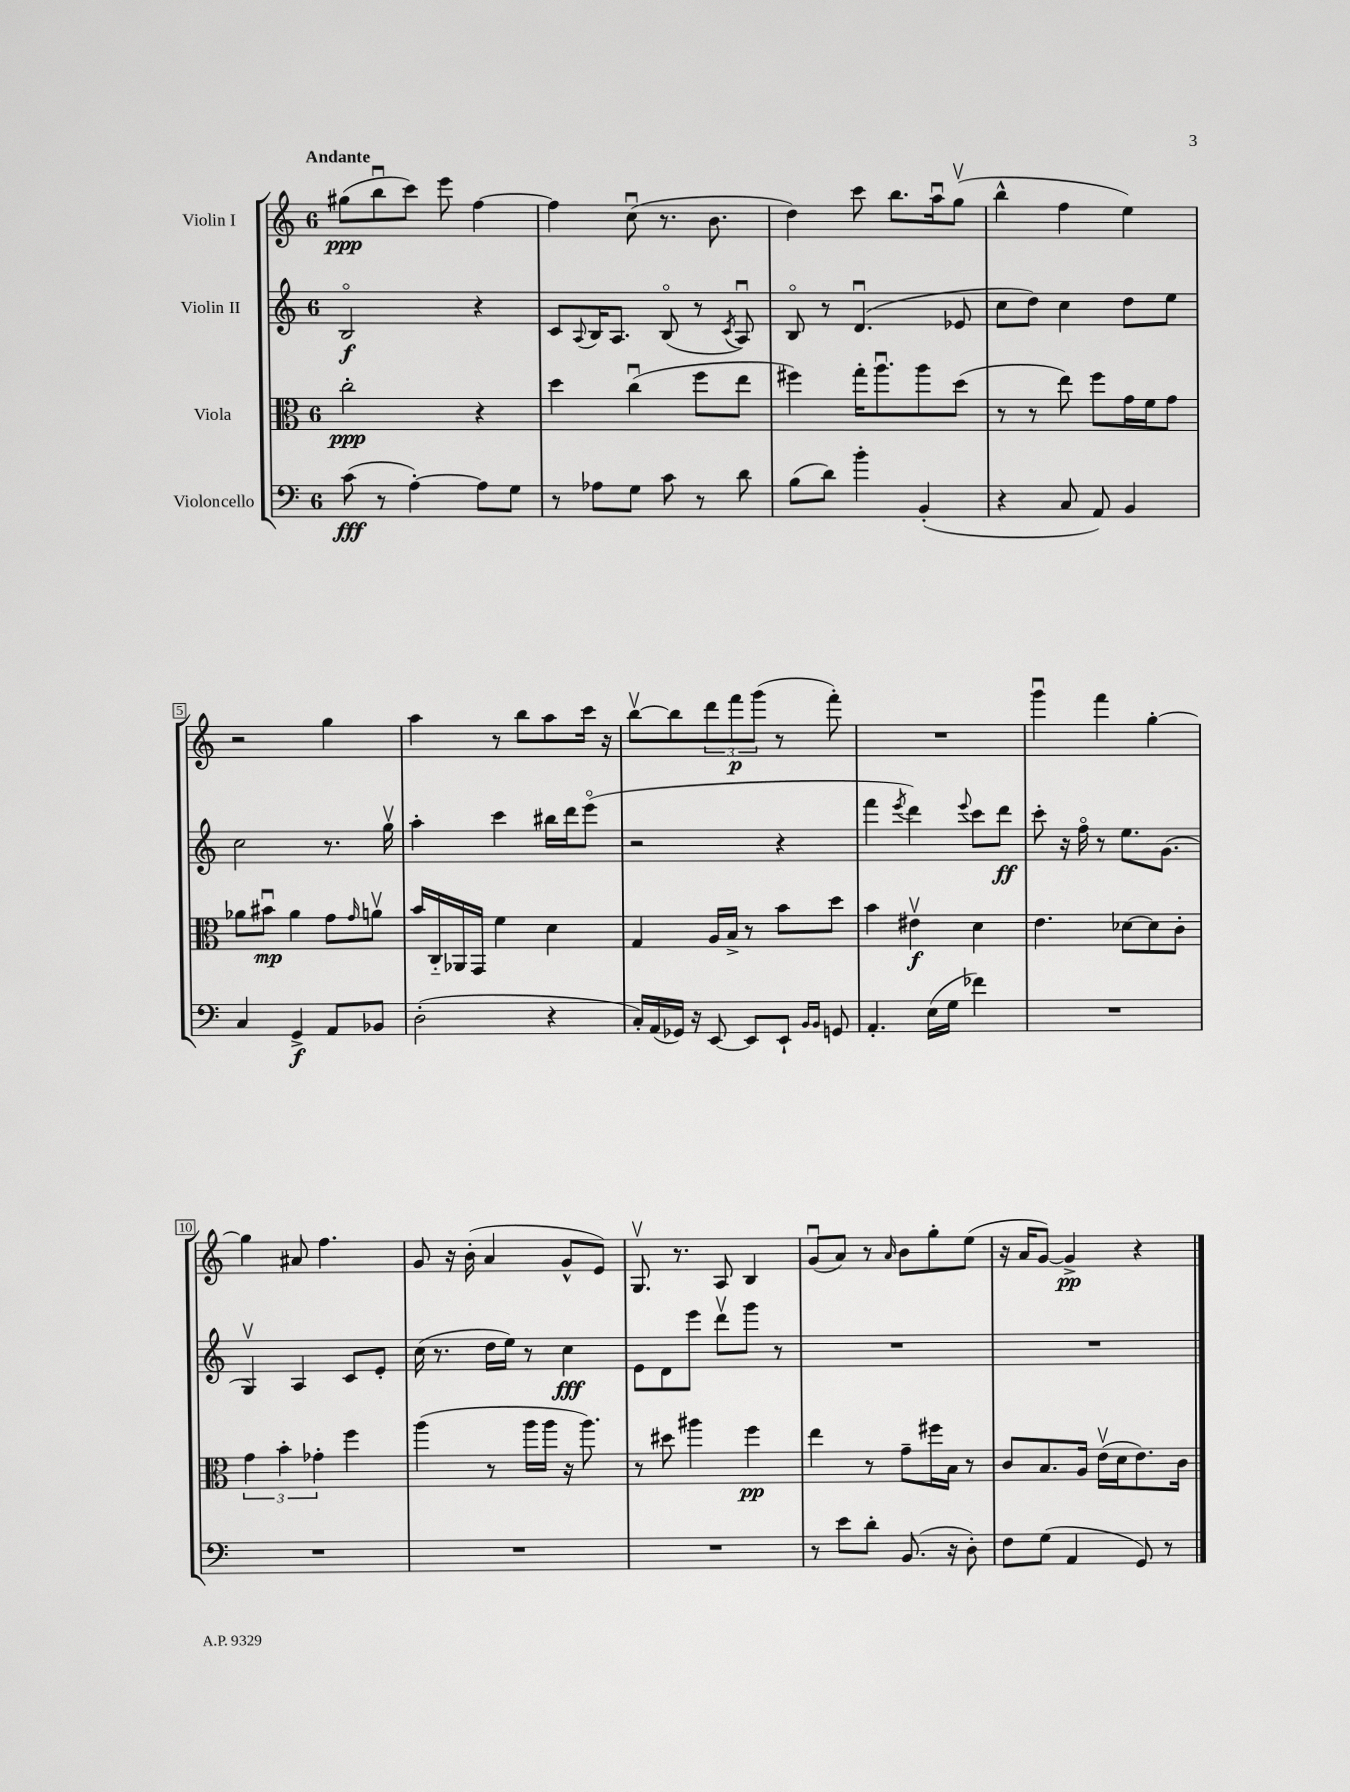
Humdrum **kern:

**kern	**dynam	**kern	**dynam	**kern	**dynam	**kern	**dynam
*part4	*part4	*part3	*part3	*part2	*part2	*part1	*part1
*staff4	*staff4	*staff3	*staff3	*staff2	*staff2	*staff1	*staff1
*I"Violoncello	*	*I"Viola	*	*I"Violin II	*	*I"Violin I	*
*clefF4	*	*clefC3	*	*clefG2	*	*clefG2	*
*k[]	*	*k[]	*	*k[]	*	*k[]	*
*M6/8	*	*M6/8	*	*M6/8	*	*M6/8	*
=1	=1	=1	=1	=1	=1	=1	=1
!	!	!	!	!	!	!LO:TX:a:B:t=Andante	!
(8c\	fff	2cc'\	ppp	2B/	f	(8gg#X\L	ppp
8r	.	.	.	.	.	8bbu\	.
[4A'\)	.	.	.	.	.	8ccc\J)	.
.	.	.	.	.	.	8eee\	.
8A\L]	.	4r	.	4r	.	[4ff\	.
8G\J	.	.	.	.	.	.	.
=2	=2	=2	=2	=2	=2	=2	=2
8r	.	4dd\	.	8c/L	.	4ff\]	.
.	.	.	.	8qqA/	.	.	.
8A-X\L	.	.	.	16B/K	.	.	.
.	.	.	.	8.A/J	.	.	.
8G\J	.	(4ccu\	.	.	.	(8ccu\	.
8c\	.	.	.	(8B/	.	8.r	.
8r	.	8ff\L	.	8r	.	.	.
.	.	.	.	.	.	8.b\	.
.	.	.	.	8qc/	.	.	.
8d\	.	8ee\J	.	8Au/)	.	.	.
=3	=3	=3	=3	=3	=3	=3	=3
(8B\L	.	4ff#X\)	.	8B/	.	4dd\)	.
8d\J)	.	.	.	8r	.	.	.
4b'\	.	16gg'\KL	.	(4.du/	.	8ccc\	.
.	.	8.aau\	.	.	.	.	.
.	.	.	.	.	.	8.bb\L	.
(4BB'/	.	8aa\	.	.	.	.	.
.	.	.	.	.	.	16aau\k	.
.	.	(8dd\J	.	8e-X/	.	(8ggv\J	.
=4	=4	=4	=4	=4	=4	=4	=4
4r	.	8r	.	8cc\L	.	4bb^^\	.
.	.	8r	.	8dd\J)	.	.	.
8C/	.	8ee\)	.	4cc\	.	4ff\	.
8AA/)	.	8ff\L	.	.	.	.	.
4BB/	.	16g\L	.	8dd\L	.	4ee\)	.
.	.	16f\J	.	.	.	.	.
.	.	8g\J	.	8ee\J	.	.	.
!!LO:LB:g=z
=5	=5	=5	=5	=5	=5	=5	=5
4C/	.	8a-X\L	.	2cc\	.	2r	.
.	.	8b#Xu\J	mp	.	.	.	.
4GG^/	f	4a-\	.	.	.	.	.
8AA/L	.	8g\L	.	8.r	.	4gg\	.
.	.	16qqg/	.	.	.	.	.
8BB-X/J	.	8anv\J	.	.	.	.	.
.	.	.	.	16ggv\	.	.	.
=6	=6	=6	=6	=6	=6	=6	=6
(2D'\	.	16b/LL	.	4aa'\	.	4aa\	.
.	.	16C/	.	.	.	.	.
.	.	16AA-X/	.	.	.	.	.
.	.	16GG/JJ	.	.	.	.	.
.	.	4f\	.	4ccc\	.	8r	.
.	.	.	.	.	.	8bb\L	.
4r	.	4d\	.	16bb#X\LL	.	8aa\	.
.	.	.	.	16ddd\J	.	.	.
.	.	.	.	(8eee\J	.	16ccc\Jk	.
.	.	.	.	.	.	16r	.
=7	=7	=7	=7	=7	=7	=7	=7
16C'/LL)	.	4G/	.	2r	.	[8bbv\L	.
(16AA/	.	.	.	.	.	.	.
16GG-X/JJ)	.	.	.	.	.	8bb\]	.
16r	.	.	.	.	.	.	.
[8EE/	.	16A/LL	.	.	.	12ddd\	.
.	.	16B^/JJ	.	.	.	.	.
.	.	.	.	.	.	12fff\	p
8EE/L]	.	8r	.	.	.	.	.
.	.	.	.	.	.	(12ggg\J	.
8EE`/J	.	8b\L	.	4r	.	8r	.
16qqBB/LL	.	.	.	.	.	.	.
16qqBB/JJ	.	.	.	.	.	.	.
8GGn/	.	8dd\J	.	.	.	8fff'\)	.
=8	=8	=8	=8	=8	=8	=8	=8
4.AA'/	.	4b\	.	4fff\	.	2.r	.
.	.	.	.	8qeee/	.	.	.
.	.	4e#Xv\	f	4ddd\)	.	.	.
(16E\LL	.	.	.	.	.	.	.
16G\JJ	.	.	.	.	.	.	.
.	.	.	.	8qqeee/	.	.	.
4f-X\)	.	4d\	.	8ccc\L	.	.	.
.	.	.	.	8ddd\J	ff	.	.
=9	=9	=9	=9	=9	=9	=9	=9
2.r	.	4.e\	.	8ccc'\	.	4gggu\	.
.	.	.	.	16r	.	.	.
.	.	.	.	16ff\	.	.	.
.	.	.	.	8r	.	4fff\	.
.	.	[8d-X\L	.	8.ee\L	.	.	.
.	.	8d-\]	.	.	.	[4gg'\	.
.	.	.	.	(8.g\J	.	.	.
.	.	8c'\J	.	.	.	.	.
!!LO:LB:g=z
=10	=10	=10	=10	=10	=10	=10	=10
2.r	.	6g\	.	4Gv/)	.	4gg\]	.
.	.	6b'\	.	.	.	.	.
.	.	.	.	4A/	.	8a#X/	.
.	.	6g-X'\	.	.	.	.	.
.	.	.	.	.	.	4.ff\	.
.	.	4ff\	.	8c/L	.	.	.
.	.	.	.	8e'/J	.	.	.
=11	=11	=11	=11	=11	=11	=11	=11
2.r	.	(4aa\	.	(16cc\	.	8g/	.
.	.	.	.	8.r	.	.	.
.	.	.	.	.	.	16r	.
.	.	.	.	.	.	(16b'\	.
.	.	8r	.	16dd\LL	.	4a/	.
.	.	.	.	16ee\JJ)	.	.	.
.	.	16aa\LL	.	8r	.	.	.
.	.	16aa\JJ	.	.	.	.	.
.	.	16r	.	4cc\	fff	8g^^/L	.
.	.	8.aa\)	.	.	.	.	.
.	.	.	.	.	.	8e/J)	.
=12	=12	=12	=12	=12	=12	=12	=12
2.r	.	8r	.	8e\L	.	8.Gv/	.
.	.	8dd#X\	.	8d\	.	.	.
.	.	.	.	.	.	8.r	.
.	.	4aa#X\	.	8eee\J	.	.	.
.	.	.	.	8dddv\L	.	8A/	.
.	.	4ff\	pp	8ggg\J	.	4B/	.
.	.	.	.	8r	.	.	.
=13	=13	=13	=13	=13	=13	=13	=13
8r	.	4ee\	.	2.r	.	(8gu/L	.
8e\L	.	.	.	.	.	8a/J)	.
8d'\J	.	8r	.	.	.	8r	.
.	.	.	.	.	.	16qqa/	.
(8.BB/	.	8g~\L	.	.	.	8b\L	.
.	.	16ff#X\L	.	.	.	8gg'\	.
16r	.	16B\JJ	.	.	.	.	.
8D'\)	.	8r	.	.	.	(8ee\J	.
=14	=14	=14	=14	=14	=14	=14	=14
8F\L	.	8c/L	.	2.r	.	16r	.
.	.	.	.	.	.	16a/KL	.
(8G\J	.	8.B/	.	.	.	[8g/J)	.
4AA/	.	.	.	.	.	4g^/]	pp
.	.	16A/Jk	.	.	.	.	.
.	.	(16ev\LL	.	.	.	.	.
.	.	16d\J	.	.	.	.	.
8GG/)	.	8.e\)	.	.	.	4r	.
8r	.	.	.	.	.	.	.
.	.	16c\Jk	.	.	.	.	.
==	==	==	==	==	==	==	==
*-	*-	*-	*-	*-	*-	*-	*-
